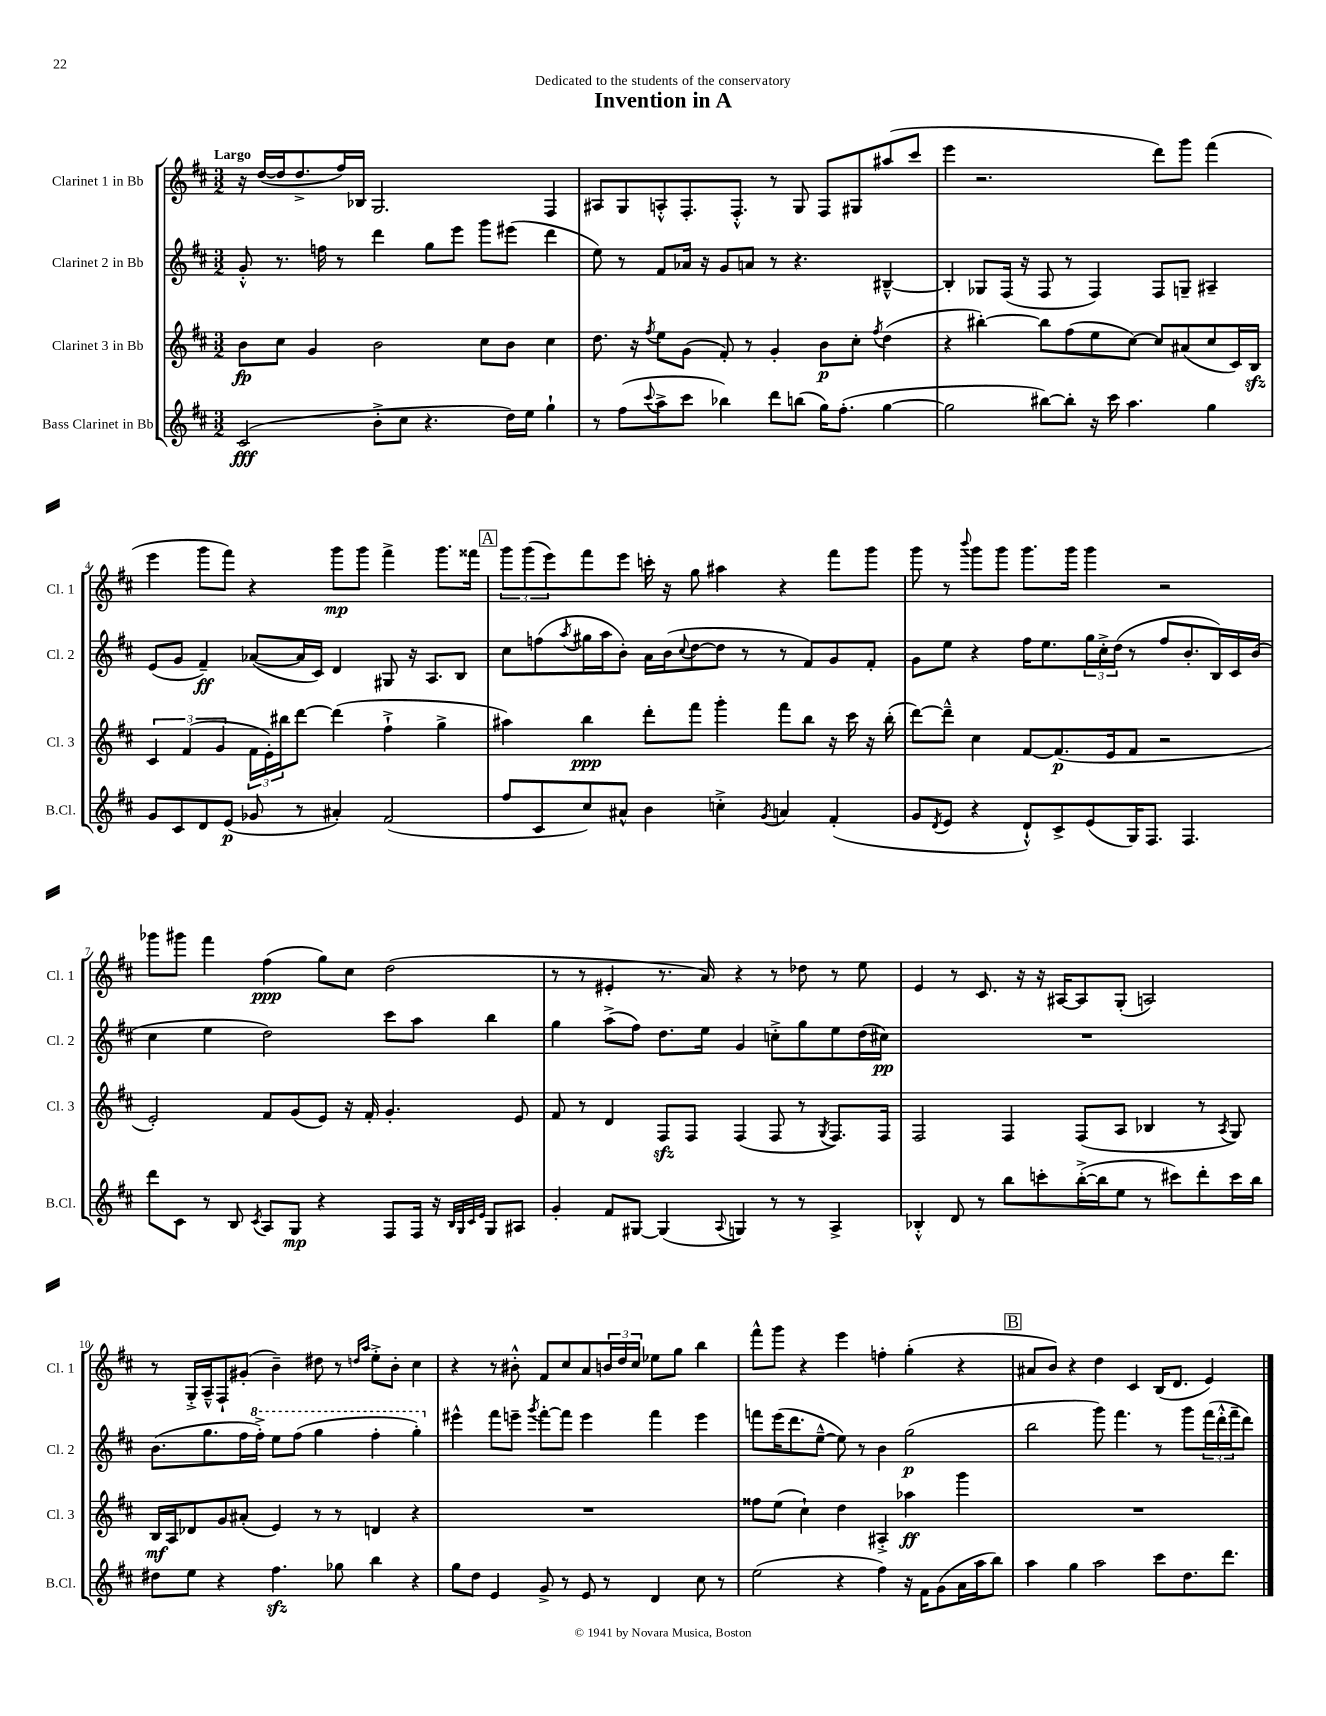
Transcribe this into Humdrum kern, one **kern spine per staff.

**kern	**kern	**kern	**kern
*staff4	*staff3	*staff2	*staff1
*clefG2	*clefG2	*clefG2	*clefG2
*k[f#c#]	*k[f#c#]	*k[f#c#]	*k[f#c#]
*M3/2	*M3/2	*M3/2	*M3/2
(2c#/	8b\L	8g'^^/	16r
.	.	.	([16dd/LL
.	8cc#\J	8.r	16dd/]J
.	.	.	8.dd^/
.	4g/	.	.
.	.	16ff\	.
.	.	8r	16ff#/L)
.	.	.	16B-/JJ
8b'^\L	2b\	4ddd\	2.G/
8cc#\J	.	.	.
4.r	.	8gg\L	.
.	.	8eee\J	.
.	8cc#\L	8ggg\L	.
16dd\LL)	8b\J	(8eee#\J	.
16ee\JJ	.	.	.
4gg`\	4cc#\	4ddd\	4F#/
=	=	=	=
8r	8.dd\	8ee\)	8A#/L
(8ff#\L	.	8r	8G/
.	16r	.	.
8qqccc#/	8qff#/	.	.
8aa^\	8ee\L	8f#/L	8A'^^/
8ccc#\J	(8g\J	16a-/Jk	8.F#'/
.	.	16r	.
4bb-\)	8f#'/)	8g/L	.
.	.	.	8.F#'^^/J
.	8r	8a/J	.
8ddd\L	4g'/	8r	8r
(8bb\J	.	4.r	8G/
16gg\LK)	8b\L	.	8F#/L
(8.ff#'\J	.	.	.
.	8cc#'\J	.	8G#/
.	8qff#/	.	.
[4gg\	(4dd\	[4B#~^^/	(8aa#/
.	.	.	8ccc#/J
=	=	=	=
2gg\]	4r	4B#'/]	4eee\
.	[4bb#'\)	8G-/L	2.r
.	.	(16F#/Jk	.
.	.	16r	.
[8bb#\L)	8bb#\]L	8F#/	.
8bb#'\]J	(8ff#\	8r	.
16r	8ee\	4F#/)	.
16ccc#\	.	.	.
4.aa\	[8cc#\J)	.	.
.	8cc#/]L	8F#/L	8ddd\L)
.	(8a#/	8G~/J	8ggg\J
4gg\	8cc#/	4A#~/	(4fff#\
.	16c#/L)	.	.
.	16B/JJ	.	.
=	=	=	=
8g/L	6c#/	(8e/L	4eee\
8c#/	.	8g/J	.
.	(6f#/	.	.
8d/	.	4f#~/)	8ggg\L
.	6g/	.	.
(8e/J	.	.	8fff#\J)
8g-/	24f#\LL	([8a-/L	4r
.	24e'\)	.	.
.	24bb#\J	.	.
8r	[8ddd\J	16a-/]L	.
.	.	16c#/JJ)	.
4a#'/)	(4ddd\]	4d/	8ggg\L
.	.	.	8ggg\J
(2f#/	4ff#`^\	8G#/	4fff#^\
.	.	16r	.
.	.	8.A/L	.
.	4gg^\	.	8.ggg\L
.	.	8B/J	.
.	.	.	16fff##\Jk
=	=	=	=
8ff#/L	4aa#\)	8cc#\L	12ggg\L
.	.	.	(12ggg\
8c#/	.	(8ff\	.
.	.	.	12eee\)
.	.	8qaa/	.
8cc#/)	4bb\	16gg#\L	8fff#\
.	.	16aa\J	.
8a#^^/J	.	8b'\J)	8eee\J
4b\	8ddd'\L	16a\LL	16ccc'\
.	.	(16b\J	16r
.	.	8qqcc#/	.
.	8fff#\J	[8dd\	8gg\
4cc'^\	4ggg'\	8dd\]J	4aa#\
.	.	8r	.
8qg/	.	.	.
4a/	8fff#\L	8r	4r
.	8bb\J	8f#/L)	.
(4f#'/	16r	8g/	8fff#\L
.	16ccc#\	.	.
.	16r	8f#'/J	8ggg\J
.	(16bb'\	.	.
=	=	=	=
8g/L	[8ddd\L)	8g\L	8ggg\
8qd/	.	.	.
8e/J	8ddd~^^\]J	8ee\J	8r
.	.	.	8qqbbb/
4r	4cc#\	4r	8ggg\L
.	.	.	8ggg\J
8d`^^/L)	[8f#/L	16ff#\LK	8.ggg\L
.	.	8.ee\	.
8c#^/	(8.f#/]	.	.
.	.	.	16ggg\Jk
(8e/	.	24gg\L	4ggg\
.	.	24cc#'^\	.
.	16e/k	.	.
.	.	(24dd\JJ	.
16G/K)	8f#/J	8r	.
8.F#/J	.	.	.
.	2r	8ff#/L	2r
4.F#/	.	8.b'/	.
.	.	16B/L)	.
.	.	16c#/	.
.	.	(16b/JJ	.
=	=	=	=
8ddd\L	2e'/)	4cc#\	8ggg-\L
8c#\J	.	.	8ggg#\J
8r	.	4ee\	4fff#\
8B/	.	.	.
8qc#/	.	.	.
8A/L	8f#/L	2dd\)	(4ff#\
8G/J	(8g/	.	.
4r	8e/J)	.	8gg\L)
.	16r	.	8cc#\J
.	16f#'/	.	.
8F#/L	4.g'/	8ccc#\L	(2dd\
16F#/Jk	.	8aa\J	.
16r	.	.	.
32qqB/LLL	.	.	.
32qqG/	.	.	.
32qqc#/	.	.	.
32qqe/JJJ	.	.	.
8G/L	.	4bb\	.
8A#/J	8e/	.	.
=	=	=	=
4g'/	8f#/	4gg\	8r
.	8r	.	8r
8f#/L	4d/	(8aa^\L	4e#'/
[8G#/J	.	8ff#\J)	.
(4G#/]	8F#/L	8.dd\L	8.r
.	8F#/J	.	.
.	.	16ee\Jk	16a/)
8qqA/	.	.	.
4G/)	(4F#/	4g/	4r
8r	8F#/	8cc'^\L	8r
8r	8r	8gg\	8dd-\
.	8qG/	.	.
4A^/	8.F#/L)	8ee\	8r
.	.	(16dd\L	8ee\
.	16F#/Jk	16cc#\JJ)	.
=	=	=	=
4B-'^^/	2F#/	1.r	4e/
8d/	.	.	8r
8r	.	.	8.c#/
8bb\L	4F#/	.	.
.	.	.	16r
8ccc'\	.	.	16r
.	.	.	[16A#/LK
([16bb'^\L	(8F#/L	.	8A#/]
16bb\]J	.	.	.
8ee\J	8A/J	.	(8G'/J
8r	4B-/	.	2A/)
8ccc#\L)	.	.	.
8ddd'\	8r	.	.
.	8qA/	.	.
16ccc#\L	8G/)	.	.
16bb\JJ	.	.	.
=	=	=	=
8dd#\L	16B/LL	(8.b\L	8r
.	16A/J	.	.
8ee\J	8d-/	.	16G'^/LL
.	.	8.gg\	16A~^^/J
4r	8g/	.	8F#`/
.	(8a#'/J	16ff#\L	(8g#'/J
.	.	16fff#'^\JJ)	.
4.ff#\	4e/)	8eee\L	4b~\)
.	.	(8fff#\J	.
.	8r	4ggg\	8dd#\
8gg-\	8r	.	8r
.	.	.	16qqdd/LL
.	.	.	16qqaa/JJ
4bb\	4d/	4fff#'\	8ee'^\L
.	.	.	8b'\J
4r	4r	4ggg'\)	4cc#\
=	=	=	=
8gg\L	1.r	4eee#^^\	4r
8dd\J	.	.	.
4e/	.	8fff#\L	8r
.	.	8eee~\J	8b#'^^\
.	.	8qggg/	.
8g^/	.	[8fff#'\L	8f#/L
8r	.	8fff#\]J	8cc#/
8e/	.	4eee\	8a/
8r	.	.	24b/L
.	.	.	24dd/
.	.	.	24cc#/JJ
4d/	.	4fff#\	8ee-\L
.	.	.	8gg\J
8cc#\	.	4eee\	4bb\
8r	.	.	.
=	=	=	=
(2ee\	8ff##\L	8fff\L	8fff#^^\L
.	(8ee\J	(16eee\K	8ggg\J
.	.	8.ddd\	.
.	4cc#`\)	.	4r
.	.	[8ee~^^\J	.
4r	4dd\	8ee\])	4eee\
.	.	8r	.
4ff#\)	4A#'^/	4b\	4ff'\
16r	4aa-\	(2gg\	(4gg'\
16f#\LK	.	.	.
(8g\	.	.	.
16a\L	4ggg\	.	4r
16aa\J	.	.	.
8bb\J)	.	.	.
=	=	=	=
4aa\	1.r	2bb\	8a#/L
.	.	.	8b/J)
4gg\	.	.	4r
2aa\	.	8ggg\)	4dd\
.	.	4.fff#\	.
.	.	.	4c#/
8ccc#\L	.	8r	(16B/LK
.	.	.	8.d/J
8.dd\	.	8ggg\L	.
.	.	(24fff#\L	4e/)
.	.	24ddd'^^\	.
8.ddd\J	.	.	.
.	.	24fff#~\J	.
.	.	8ddd\J)	.
==	==	==	==
*-	*-	*-	*-
